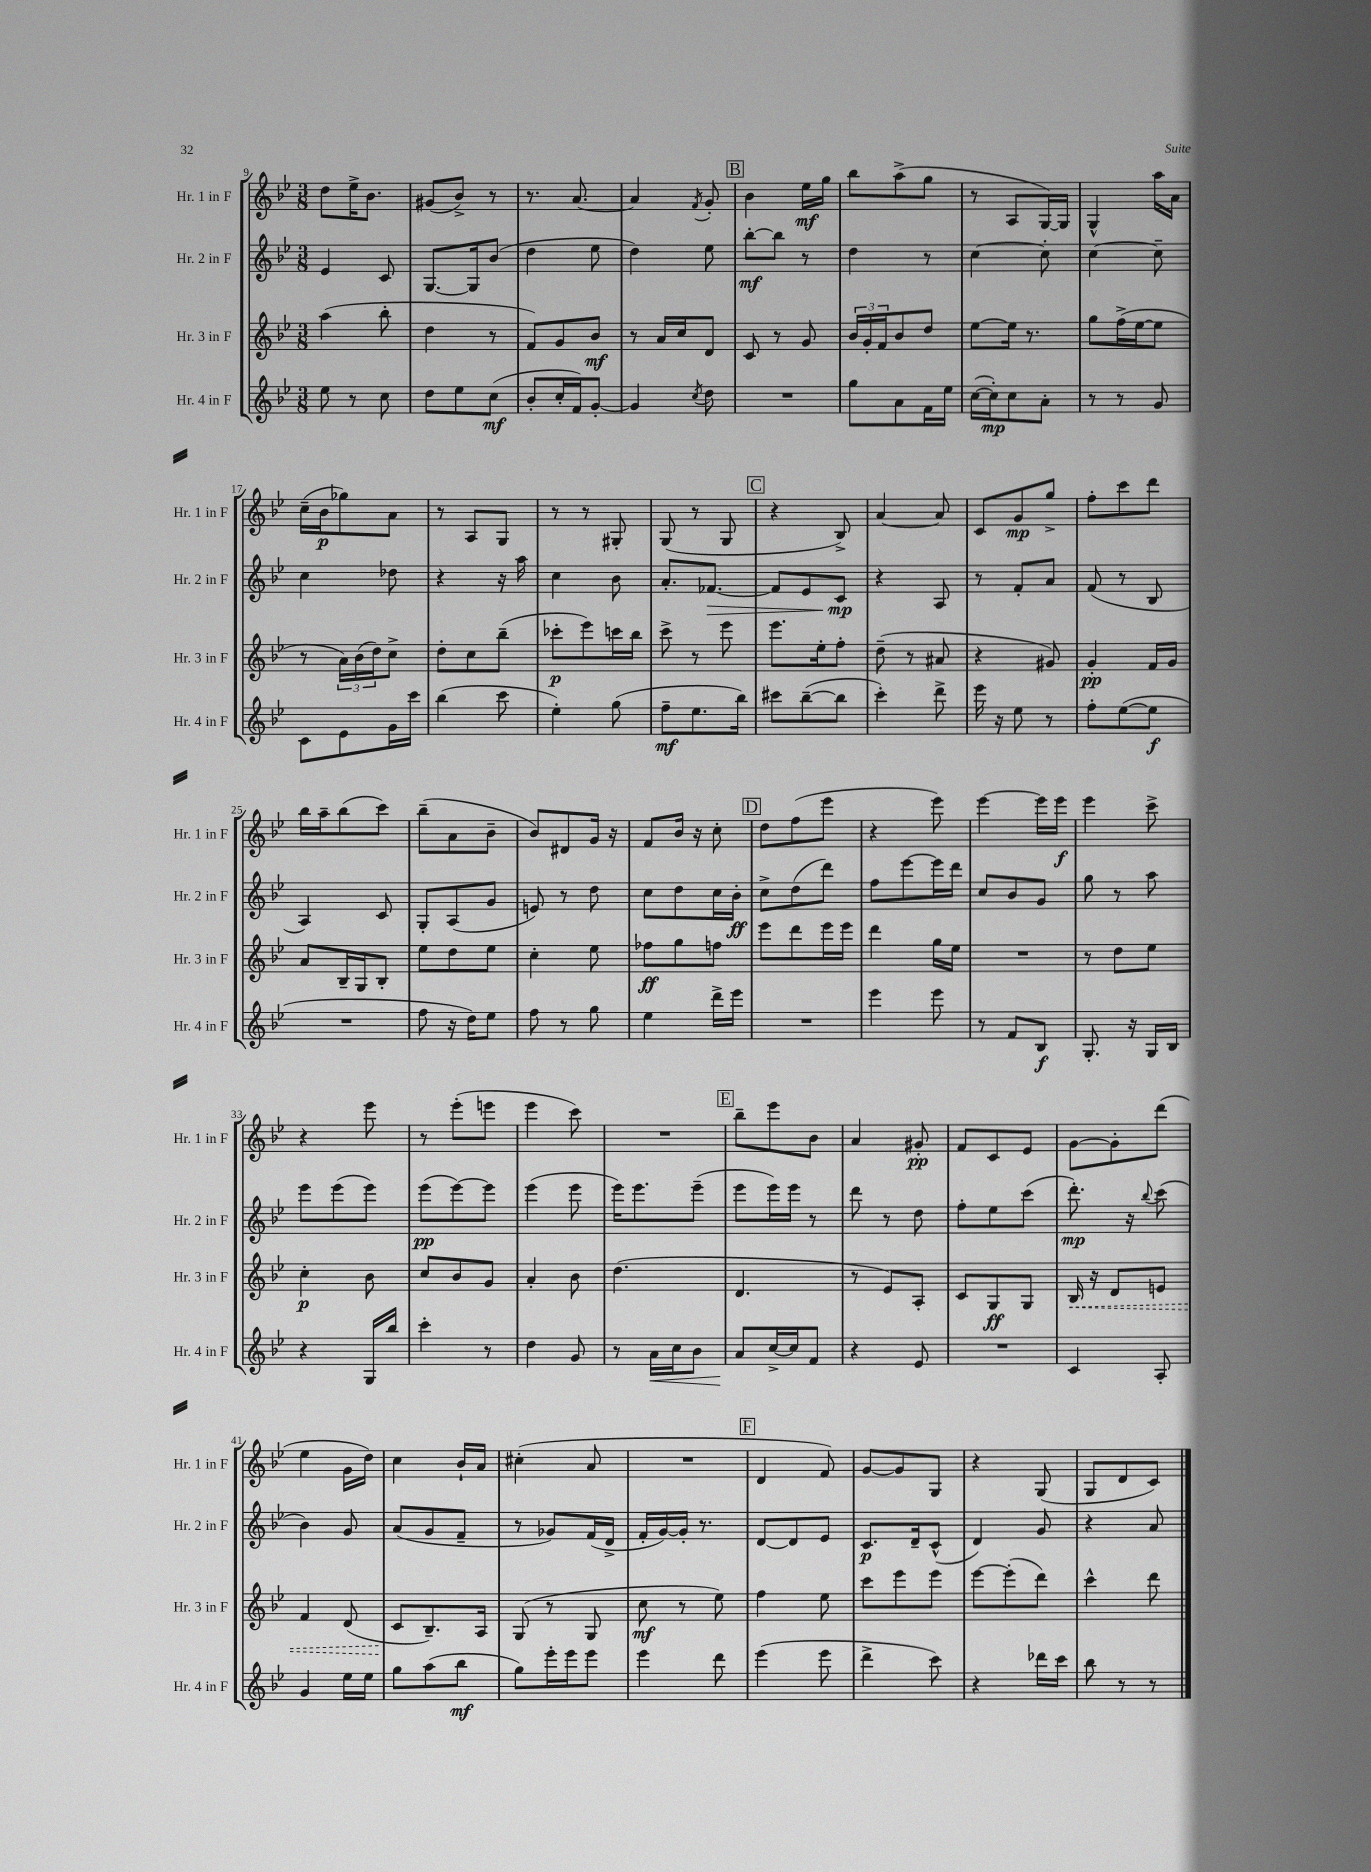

**kern	**dynam	**kern	**dynam	**kern	**dynam	**kern	**dynam
*part4	*part4	*part3	*part3	*part2	*part2	*part1	*part1
*staff4	*staff4	*staff3	*staff3	*staff2	*staff2	*staff1	*staff1
*I"Hr. 4 in F	*	*I"Hr. 3 in F	*	*I"Hr. 2 in F	*	*I"Hr. 1 in F	*
*I'Hr. 4 in F	*	*I'Hr. 3 in F	*	*I'Hr. 2 in F	*	*I'Hr. 1 in F	*
*clefG2	*	*clefG2	*	*clefG2	*	*clefG2	*
*k[b-e-]	*	*k[b-e-]	*	*k[b-e-]	*	*k[b-e-]	*
*M3/8	*	*M3/8	*	*M3/8	*	*M3/8	*
=9	=9	=9	=9	=9	=9	=9	=9
8ee-\	.	(4aa\	.	4e-/	.	8dd\L	.
8r	.	.	.	.	.	16ee-^\K	.
.	.	.	.	.	.	8.b-\J	.
8cc\	.	8bb-'\	.	8c/	.	.	.
=10	=10	=10	=10	=10	=10	=10	=10
8dd\L	.	4dd\	.	[8.G/L	.	(8g#X/L	.
8ee-\	.	.	.	.	.	8b-^/J)	.
.	.	.	.	16G/k]	.	.	.
(8cc\J	mf	8r	.	(8b-/J	.	8r	.
=11	=11	=11	=11	=11	=11	=11	=11
8b-'/L	.	8f/L)	.	4dd\	.	8.r	.
16cc'/L	.	8g/	.	.	.	.	.
16f/J)	.	.	.	.	.	[8.a/	.
[8g'/J	.	8b-/J	mf	8ee-\	.	.	.
=12	=12	=12	=12	=12	=12	=12	=12
4g/]	.	8r	.	4dd\)	.	4a/]	.
.	.	16a/LL	.	.	.	.	.
.	.	16cc/J	.	.	.	.	.
8qcc/	.	.	.	.	.	8qf/	.
8dd\	.	8d/J	.	8ee-\	.	8g'/	.
!!LO:REH:place=s1:t=B
=13	=13	=13	=13	=13	=13	=13	=13
4.r	.	8c/	.	[8bb-'\L	mf	4b-\	.
.	.	8r	.	8bb-\J]	.	.	.
.	.	8g/	.	8r	.	16ee-\LL	mf
.	.	.	.	.	.	16gg\JJ	.
=14	=14	=14	=14	=14	=14	=14	=14
8gg\L	.	24b-/LL	.	4dd\	.	8bb-\L	.
.	.	24g'/	.	.	.	.	.
.	.	24f/J	.	.	.	.	.
8a\	.	8b-/	.	.	.	(8aa^\	.
16f\L	.	8dd/J	.	8r	.	8gg\J	.
16ee-\JJ	.	.	.	.	.	.	.
=15	=15	=15	=15	=15	=15	=15	=15
([16cc\LL	.	[8ee-\L	.	[4cc\	.	8r	.
16cc'\J])	mp	.	.	.	.	.	.
8cc\	.	16ee-\Jk]	.	.	.	8A/L	.
.	.	8.r	.	.	.	.	.
8a'\J	.	.	.	8cc'\]	.	[16G/L)	.
.	.	.	.	.	.	16G/JJ]	.
=16	=16	=16	=16	=16	=16	=16	=16
8r	.	8gg\L	.	[4cc\	.	4G^^/	.
8r	.	(16ff^\L	.	.	.	.	.
.	.	[16ee-\J	.	.	.	.	.
8g/	.	8ee-\J]	.	8cc~\]	.	16aa\LL	.
.	.	.	.	.	.	16a\JJ	.
!!LO:LB:g=z
=17	=17	=17	=17	=17	=17	=17	=17
8c\L	.	8r	.	4cc\	.	(16cc~\LL	.
.	.	.	.	.	.	16b-\J	p
8e-\	.	24a\LL)	.	.	.	8gg-X\)	.
.	.	(24b-\	.	.	.	.	.
.	.	24dd\J)	.	.	.	.	.
16g\L	.	8cc^\J	.	8dd-X\	.	8a\J	.
16ccc\JJ	.	.	.	.	.	.	.
=18	=18	=18	=18	=18	=18	=18	=18
(4bb-\	.	8dd'\L	.	4r	.	8r	.
.	.	8cc\	.	.	.	8A/L	.
8ccc\	.	(8bb-~\J	.	16r	.	8G/J	.
.	.	.	.	16aa\	.	.	.
=19	=19	=19	=19	=19	=19	=19	=19
4ee-'\)	.	8ccc-X'\L	p	4cc\	.	8r	.
.	.	8eee-\)	.	.	.	8r	.
(8gg\	.	16cccn\L	.	8b-\	.	8G#X'/	.
.	.	16bb-\JJ	.	.	.	.	.
=20	=20	=20	=20	=20	=20	=20	=20
8ff~\L	mf	8ccc^\	.	8.a'/L	.	(8G/	.
8.ee-\	.	8r	.	.	.	8r	.
!	!	!	!	!	!LO:HP:b	!	!
.	.	.	.	[8.f-X/J	>	.	.
.	.	8eee-\	.	.	.	8G/	.
16bb-\Jk)	.	.	.	.	.	.	.
!!LO:REH:place=s1:t=C
=21	=21	=21	=21	=21	=21	=21	=21
8ccc#X\L	.	8.eee-\L	.	8f-/L]	.	4r	.
([8bb-~\	.	.	.	8e-/	.	.	.
.	.	16ee-'\k	.	.	.	.	.
8bb-\J]	.	8ff'\J	.	8c/J	mp	8B-^/)	.
.	.	.	.	.	]	.	.
=22	=22	=22	=22	=22	=22	=22	=22
4ccc'\)	.	(8dd~\	.	4r	.	[4a/	.
.	.	8r	.	.	.	.	.
8ddd^\	.	8a#X/	.	8A/	.	8a/]	.
=23	=23	=23	=23	=23	=23	=23	=23
16eee-\	.	4r	.	8r	.	8c/L	.
16r	.	.	.	.	.	.	.
8ee-\	.	.	.	8f'/L	.	8g/	mp
8r	.	8g#X/)	.	8a/J	.	8gg^/J	.
=24	=24	=24	=24	=24	=24	=24	=24
8ff'\L	.	4g'/	pp	(8f/	.	8ff'\L	.
([8ee-\	.	.	.	8r	.	8ccc\	.
8ee-\J]	f	16f/LL	.	8B-/	.	8ddd\J	.
.	.	16g/JJ	.	.	.	.	.
!!LO:LB:g=z
=25	=25	=25	=25	=25	=25	=25	=25
4.r	.	8a/L	.	4A/)	.	16bb-\LL	.
.	.	.	.	.	.	16aa~\J	.
.	.	16B-~/L	.	.	.	(8bb-\	.
.	.	16G/J	.	.	.	.	.
.	.	8B-'/J	.	8c/	.	8ccc\J)	.
=26	=26	=26	=26	=26	=26	=26	=26
8ff\	.	8ee-\L	.	8G'/L	.	(8bb-~\L	.
16r	.	8dd\	.	(8A/	.	8a\	.
16dd\KL)	.	.	.	.	.	.	.
8ee-\J	.	8ee-\J	.	8g/J	.	8b-~\J	.
=27	=27	=27	=27	=27	=27	=27	=27
8ff\	.	4cc'\	.	8en/)	.	8b-/L)	.
8r	.	.	.	8r	.	8d#X/	.
8gg\	.	8ee-\	.	8dd\	.	16g/Jk	.
.	.	.	.	.	.	16r	.
=28	=28	=28	=28	=28	=28	=28	=28
4ee-\	.	8ff-X\L	ff	8cc\L	.	8f/L	.
.	.	8gg\	.	8dd\	.	16b-/Jk	.
.	.	.	.	.	.	16r	.
16ddd^\LL	.	8ffn\J	.	16cc\L	.	8cc'\	.
16eee-\JJ	.	.	.	16b-'\JJ	ff	.	.
!!LO:REH:place=s1:t=D
=29	=29	=29	=29	=29	=29	=29	=29
4.r	.	8eee-\L	.	8cc^\L	.	8dd\L	.
.	.	8ddd\	.	(8dd\	.	(8ff\	.
.	.	16eee-\L	.	8ddd\J)	.	8eee-\J	.
.	.	16eee-\JJ	.	.	.	.	.
=30	=30	=30	=30	=30	=30	=30	=30
4eee-\	.	4ddd\	.	8ff\L	.	4r	.
.	.	.	.	[8eee-\	.	.	.
8eee-\	.	16gg\LL	.	16eee-\L]	.	8eee-\)	.
.	.	16ee-\JJ	.	16ddd\JJ	.	.	.
=31	=31	=31	=31	=31	=31	=31	=31
8r	.	4.r	.	8cc/L	.	[4eee-\	.
8f/L	.	.	.	8b-/	.	.	.
8B-/J	f	.	.	8g/J	.	16eee-\LL]	.
.	.	.	.	.	.	16eee-\JJ	f
=32	=32	=32	=32	=32	=32	=32	=32
8.G'/	.	8r	.	8gg\	.	4eee-\	.
.	.	8dd\L	.	8r	.	.	.
16r	.	.	.	.	.	.	.
16G/LL	.	8ee-\J	.	8aa\	.	8ccc^\	.
16B-/JJ	.	.	.	.	.	.	.
!!LO:LB:g=z
=33	=33	=33	=33	=33	=33	=33	=33
4r	.	4cc'\	p	8eee-\L	.	4r	.
.	.	.	.	(8eee-\	.	.	.
16G/LL	.	8b-\	.	8eee-\J)	.	8eee-\	.
16bb-/JJ	.	.	.	.	.	.	.
=34	=34	=34	=34	=34	=34	=34	=34
4ccc'\	.	8cc/L	.	(8eee-\L	pp	8r	.
.	.	8b-/	.	[8eee-\)	.	(8eee-'\L	.
8r	.	8g/J	.	8eee-\J]	.	8eeen\J	.
=35	=35	=35	=35	=35	=35	=35	=35
4dd\	.	4a'/	.	(4eee-\	.	4eee-\	.
8g/	.	8b-\	.	8eee-\	.	8ccc\)	.
=36	=36	=36	=36	=36	=36	=36	=36
8r	.	(4.dd\	.	16eee-\KL)	.	4.r	.
.	.	.	.	8.eee-\	.	.	.
!	!LO:HP:b	!	!	!	!	!	!
16a\LL	<	.	.	.	.	.	.
16cc\J	.	.	.	.	.	.	.
8b-\J	.	.	.	(8eee-~\J	.	.	.
!!LO:REH:place=s1:t=E
=37	=37	=37	=37	=37	=37	=37	=37
8a/L	.	4.d/	.	8eee-\L	.	8bb-~\L	.
[16cc^/L	[	.	.	16eee-\L)	.	8eee-\	.
16cc/J]	.	.	.	16eee-\JJ	.	.	.
8f/J	.	.	.	8r	.	8b-\J	.
=38	=38	=38	=38	=38	=38	=38	=38
4r	.	8r	.	8ddd\	.	4a/	.
.	.	8e-/L)	.	8r	.	.	.
8e-/	.	8A'/J	.	8dd\	.	8g#X'/	pp
=39	=39	=39	=39	=39	=39	=39	=39
4.r	.	8c/L	.	8ff'\L	.	8f/L	.
.	.	8G/	ff	8ee-\	.	8c/	.
.	.	8G/J	.	(8ccc\J	.	8e-/J	.
=40	=40	=40	=40	=40	=40	=40	=40
!	!	!	!LO:HP:b	!	!	!	!
4c/	.	16B-/	<	8.ddd'\)	mp	[8g\L	.
.	.	16r	.	.	.	.	.
.	.	8d/L	.	.	.	8g'\]	.
.	.	.	.	16r	.	.	.
.	.	.	.	8qqbb-/	.	.	.
8A'/	.	8en/J	.	(8ccc\	.	(8ddd\J	.
!!LO:LB:g=z
=41	=41	=41	=41	=41	=41	=41	=41
4g/	.	4f/	.	4b-\)	.	4ee-\	.
16ee-\LL	.	(8d/	.	8g/	.	16g\LL	.
16ee-\JJ	.	.	.	.	.	16dd\JJ)	.
=42	=42	=42	=42	=42	=42	=42	=42
8gg\L	.	8c/L	.	(8a/L	.	4cc\	.
(8aa\	.	8.B-~/)	[	8g/	.	.	.
8bb-\J	mf	.	.	8f~/J	.	16b-`/LL	.
.	.	16A/Jk	.	.	.	16a/JJ	.
=43	=43	=43	=43	=43	=43	=43	=43
8gg\L)	.	(8G/	.	8r	.	(4cc#X'\	.
16eee-'\L	.	8r	.	8g-X/L)	.	.	.
16eee-\J	.	.	.	.	.	.	.
8eee-\J	.	8G/	.	(16f/L	.	8a/	.
.	.	.	.	16d^/JJ	.	.	.
=44	=44	=44	=44	=44	=44	=44	=44
4eee-\	.	8cc\	mf	16f'/LL	.	4.r	.
.	.	.	.	[16g/)	.	.	.
.	.	8r	.	16g'/JJ]	.	.	.
.	.	.	.	8.r	.	.	.
8ddd\	.	8ee-\)	.	.	.	.	.
!!LO:REH:place=s1:t=F
=45	=45	=45	=45	=45	=45	=45	=45
(4eee-\	.	4ff\	.	[8d/L	.	4d/	.
.	.	.	.	8d/]	.	.	.
8eee-\	.	8ee-\	.	8e-/J	.	8f/)	.
=46	=46	=46	=46	=46	=46	=46	=46
4ddd^\	.	8ccc\L	.	8.c/L	p	[8g/L	.
.	.	8eee-\	.	.	.	8g/]	.
.	.	.	.	16d~/k	.	.	.
8ccc\)	.	8eee-\J	.	(8c^^/J	.	8G/J	.
=47	=47	=47	=47	=47	=47	=47	=47
4r	.	[8eee-\L	.	4d/)	.	4r	.
.	.	(8eee-'\]	.	.	.	.	.
16ddd-X\LL	.	8ddd\J)	.	8g/	.	(8G/	.
16ccc\JJ	.	.	.	.	.	.	.
=48	=48	=48	=48	=48	=48	=48	=48
8bb-\	.	4ccc^^\	.	4r	.	8G/L	.
8r	.	.	.	.	.	8d/	.
8r	.	8ddd\	.	8a/	.	8c/J)	.
==	==	==	==	==	==	==	==
*-	*-	*-	*-	*-	*-	*-	*-
